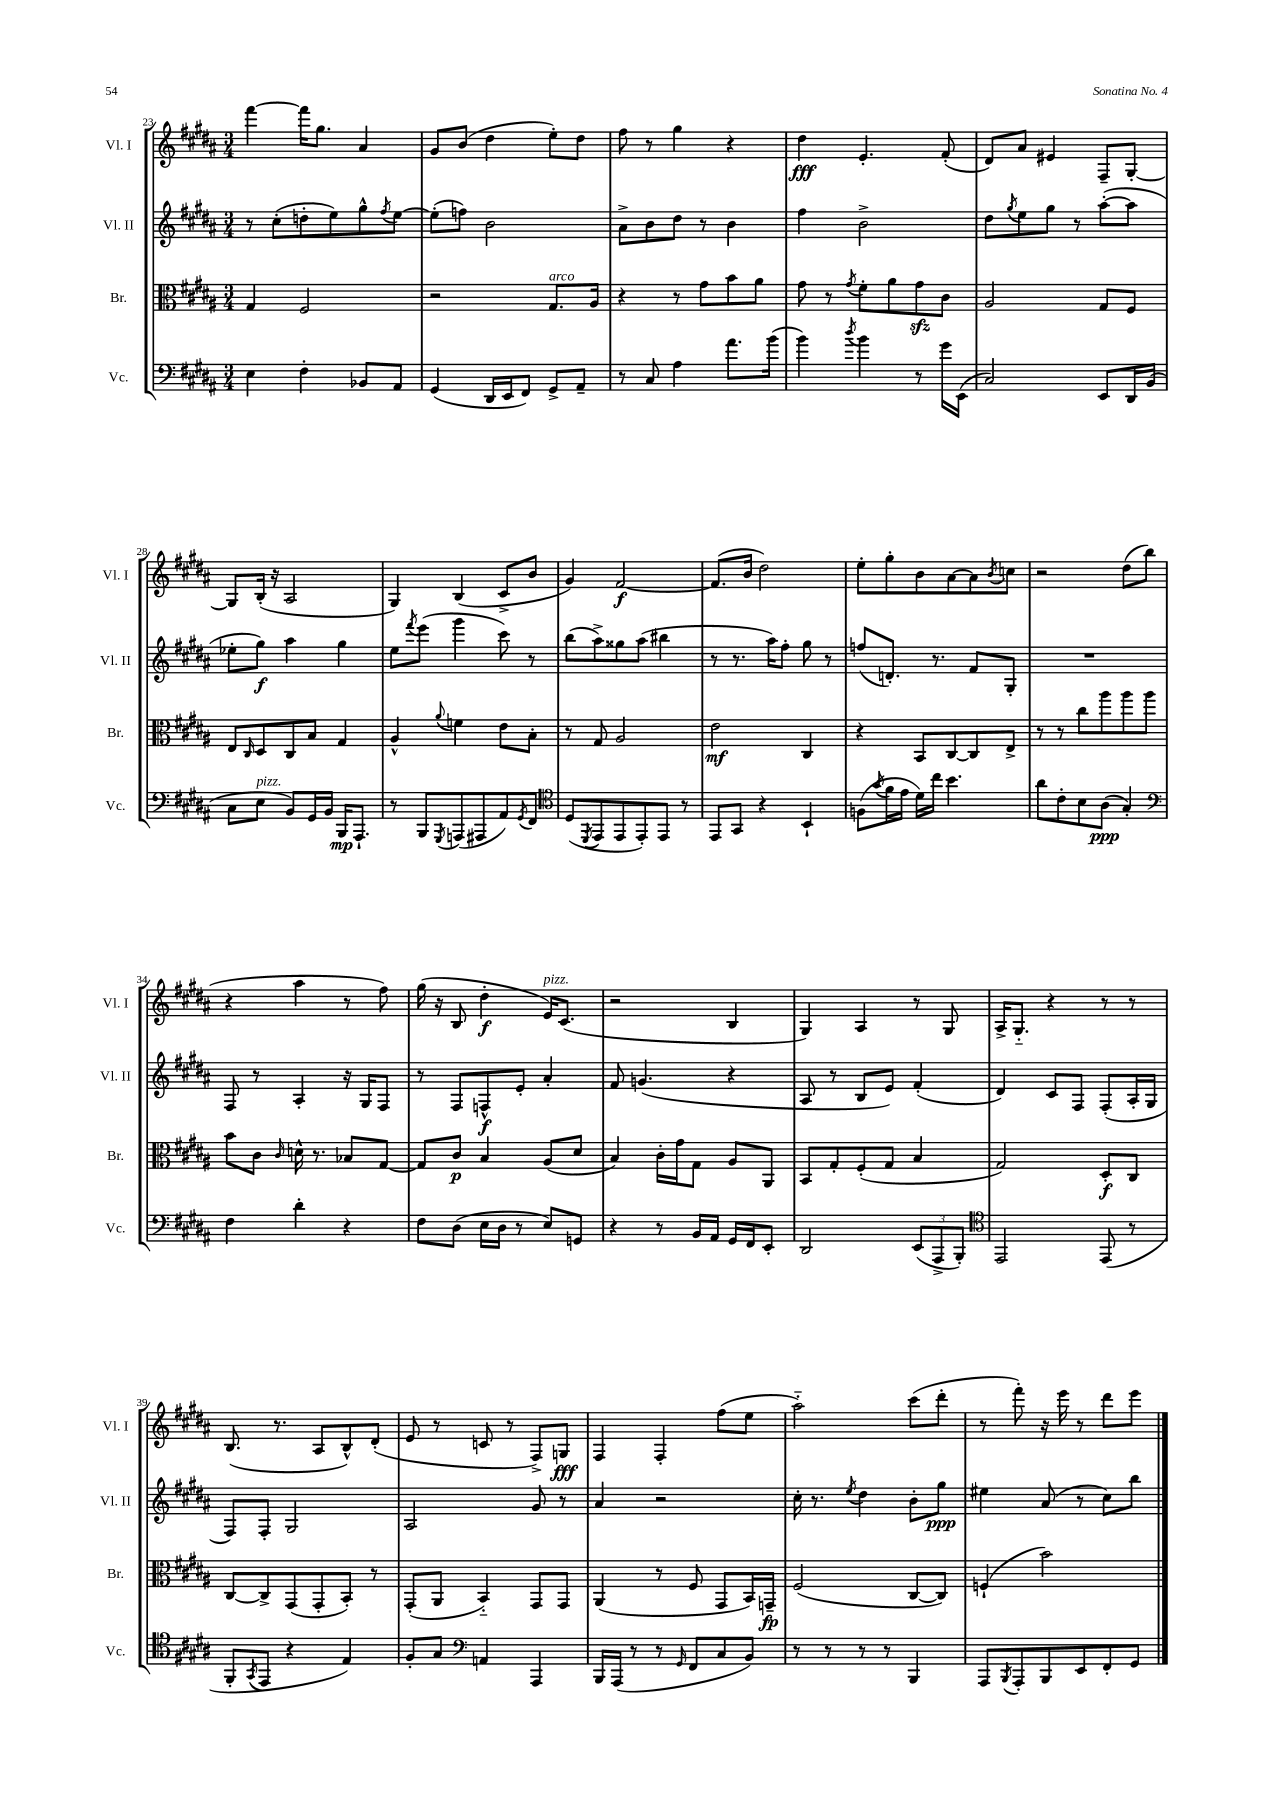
<<
\new StaffGroup <<
\new Staff = "s0" \with { instrumentName = "Vl. I" shortInstrumentName = "Vl. I" } {
    \clef treble \key b \major \numericTimeSignature \time 3/4
    fis'''4~ fis'''16 gis''8. ais'4 |
    gis'8 b'8( dis''4 e''8-.) dis''8 |
    fis''8 r8 gis''4 r4 |
    dis''4\fff e'4.-. fis'8-.( |
    dis'8) ais'8 eis'4 fis8-- gis8~-. |
    gis8 b16-.( r16 ais2 |
    gis4) b4( cis'8-> b'8 |
    gis'4) fis'2~\f |
    fis'8.( b'16 dis''2) |
    e''8-. gis''8-. b'8 ais'8~ ais'8 \acciaccatura { b'8 } c''8 |
    r2 dis''8( b''8 |
    r4 ais''4 r8 fis''8) |
    gis''16( r16 b8 dis''4-.\f e'16^\markup { \italic "pizz." }) cis'8.( |
    r2 b4 |
    gis4) ais4 r8 gis8 |
    ais16-> gis8.-_ r4 r8 r8 |
    b8.( r8. ais8 b8-^) dis'8-.( |
    e'8 r8 c'8 r8 fis8->) g8\fff |
    fis4 fis4-. fis''8( e''8 |
    ais''2-_) cis'''8( dis'''8-. |
    r8 fis'''8-.) r16 e'''16 r8 dis'''8 e'''8 \bar "|." |
}
\new Staff = "s1" \with { instrumentName = "Vl. II" shortInstrumentName = "Vl. II" } {
    \clef treble \key b \major \numericTimeSignature \time 3/4
    r8 cis''8-.( d''8-. e''8) gis''8-^ \acciaccatura { fis''8 } e''8~ |
    e''8-.( f''8) b'2 |
    ais'8-> b'8 dis''8 r8 b'4 |
    fis''4 b'2-> |
    dis''8 \acciaccatura { gis''8 } e''8 gis''8 r8 ais''8~-.( ais''8 |
    ees''8-. gis''8\f) ais''4 gis''4 |
    e''8 \acciaccatura { fis'''8 } e'''8( gis'''4 cis'''8) r8 |
    b''8( ais''8->) gisis''8 ais''8( bis''4 |
    r8 r8. ais''16) fis''8-. gis''8 r8 |
    f''8( d'8.-.) r8. fis'8 gis8-. |
    R2. |
    fis8 r8 ais4-. r16 gis16 fis8 |
    r8 fis8 f8-^\f e'8-. ais'4-. |
    fis'8 g'4.( r4 |
    ais8 r8 b8 e'8) fis'4-.( |
    dis'4) cis'8 fis8 fis8-.( ais16-. gis16 |
    fis8) fis8-. gis2 |
    ais2 gis'8 r8 |
    ais'4 r2 |
    cis''16-. r8. \acciaccatura { e''8 } dis''4 b'8-. gis''8\ppp |
    eis''4 ais'8( r8 cis''8) b''8 \bar "|." |
}
\new Staff = "s2" \with { instrumentName = "Br." shortInstrumentName = "Br." } {
    \clef alto \key b \major \numericTimeSignature \time 3/4
    gis4 fis2 |
    r2 gis8.^\markup { \italic "arco" } ais16 |
    r4 r8 gis'8 b'8 ais'8 |
    gis'8 r8 \acciaccatura { gis'8 } fis'8-. ais'8 gis'8\sfz cis'8 |
    ais2 gis8 fis8 |
    e8 \grace { cis16 } dis8 cis8 b8 gis4 |
    ais4-^ \appoggiatura { ais'8 } f'4 e'8 b8-. |
    r8 gis8 ais2 |
    e'2\mf cis4 |
    r4 b,8 cis8~ cis8 e8-> |
    r8 r8 cis''8 ais''8 ais''8 ais''8 |
    b'8 cis'8 \grace { cis'16 } d'16-^ r8. bes8 gis8~ |
    gis8 cis'8\p b4 ais8( dis'8 |
    b4) cis'16-. gis'16 gis8 ais8 ais,8 |
    b,8 gis8-. fis8-.( gis8 b4 |
    gis2) dis8-.\f cis8 |
    cis8~ cis8-> gis,8( gis,8-. b,8-.) r8 |
    gis,8-.( ais,8 b,4-_) gis,8 gis,8 |
    ais,4( r8 fis8 gis,8 b,16) g,16--\fp |
    fis2( cis8~ cis8) |
    f4-!( b'2) \bar "|." |
}
\new Staff = "s3" \with { instrumentName = "Vc." shortInstrumentName = "Vc." } {
    \clef bass \key b \major \numericTimeSignature \time 3/4
    e4 fis4-. bes,8 ais,8 |
    gis,4( dis,16 e,16 fis,8) gis,8-> ais,8-- |
    r8 cis8 ais4 ais'8. b'16( |
    b'4) \acciaccatura { dis''8 } b'4 r8 gis'16 e,16( |
    cis2) e,8 dis,16 b,16( |
    cis8 e8^\markup { \italic "pizz." } b,8) gis,16 b,16 b,,16\mp ais,,8.-! |
    r8 b,,8 \acciaccatura { gis,,8 } a,,8( ais,,8 ais,8) \acciaccatura { gis,8 } fis,8 |
    \clef tenor dis8( \acciaccatura { dis,8 } e,8 e,8 e,8-.) e,8 r8 |
    e,8 gis,8 r4 b,4-! |
    f8( \acciaccatura { gis'8 } fis'16 e'16 dis'16) cis''16 b'4. |
    ais'8 cis'8-. b8 ais8\ppp( gis4-.) |
    \clef bass fis4 dis'4-. r4 |
    fis8 dis8( e16 dis16 r8 e8) g,8 |
    r4 r8 b,16 ais,16 gis,16 fis,16 e,8-. |
    dis,2 \tuplet 3/2 { e,8( ais,,8-> b,,8-.) } |
    \clef tenor e,2 e,8( r8 |
    fis,8-. \acciaccatura { gis,8 } e,8 r4 e4) |
    fis8-. gis8 \clef bass a,4 ais,,4 |
    b,,16 ais,,16( r8 r8 \grace { gis,16 } fis,8 cis8 b,8) |
    r8 r8 r8 r8 b,,4 |
    ais,,8 \acciaccatura { b,,8 } ais,,8-. b,,8 e,8 fis,8-. gis,8 \bar "|." |
}
>>
>>
\layout { \context { \Score currentBarNumber = #23 } }
